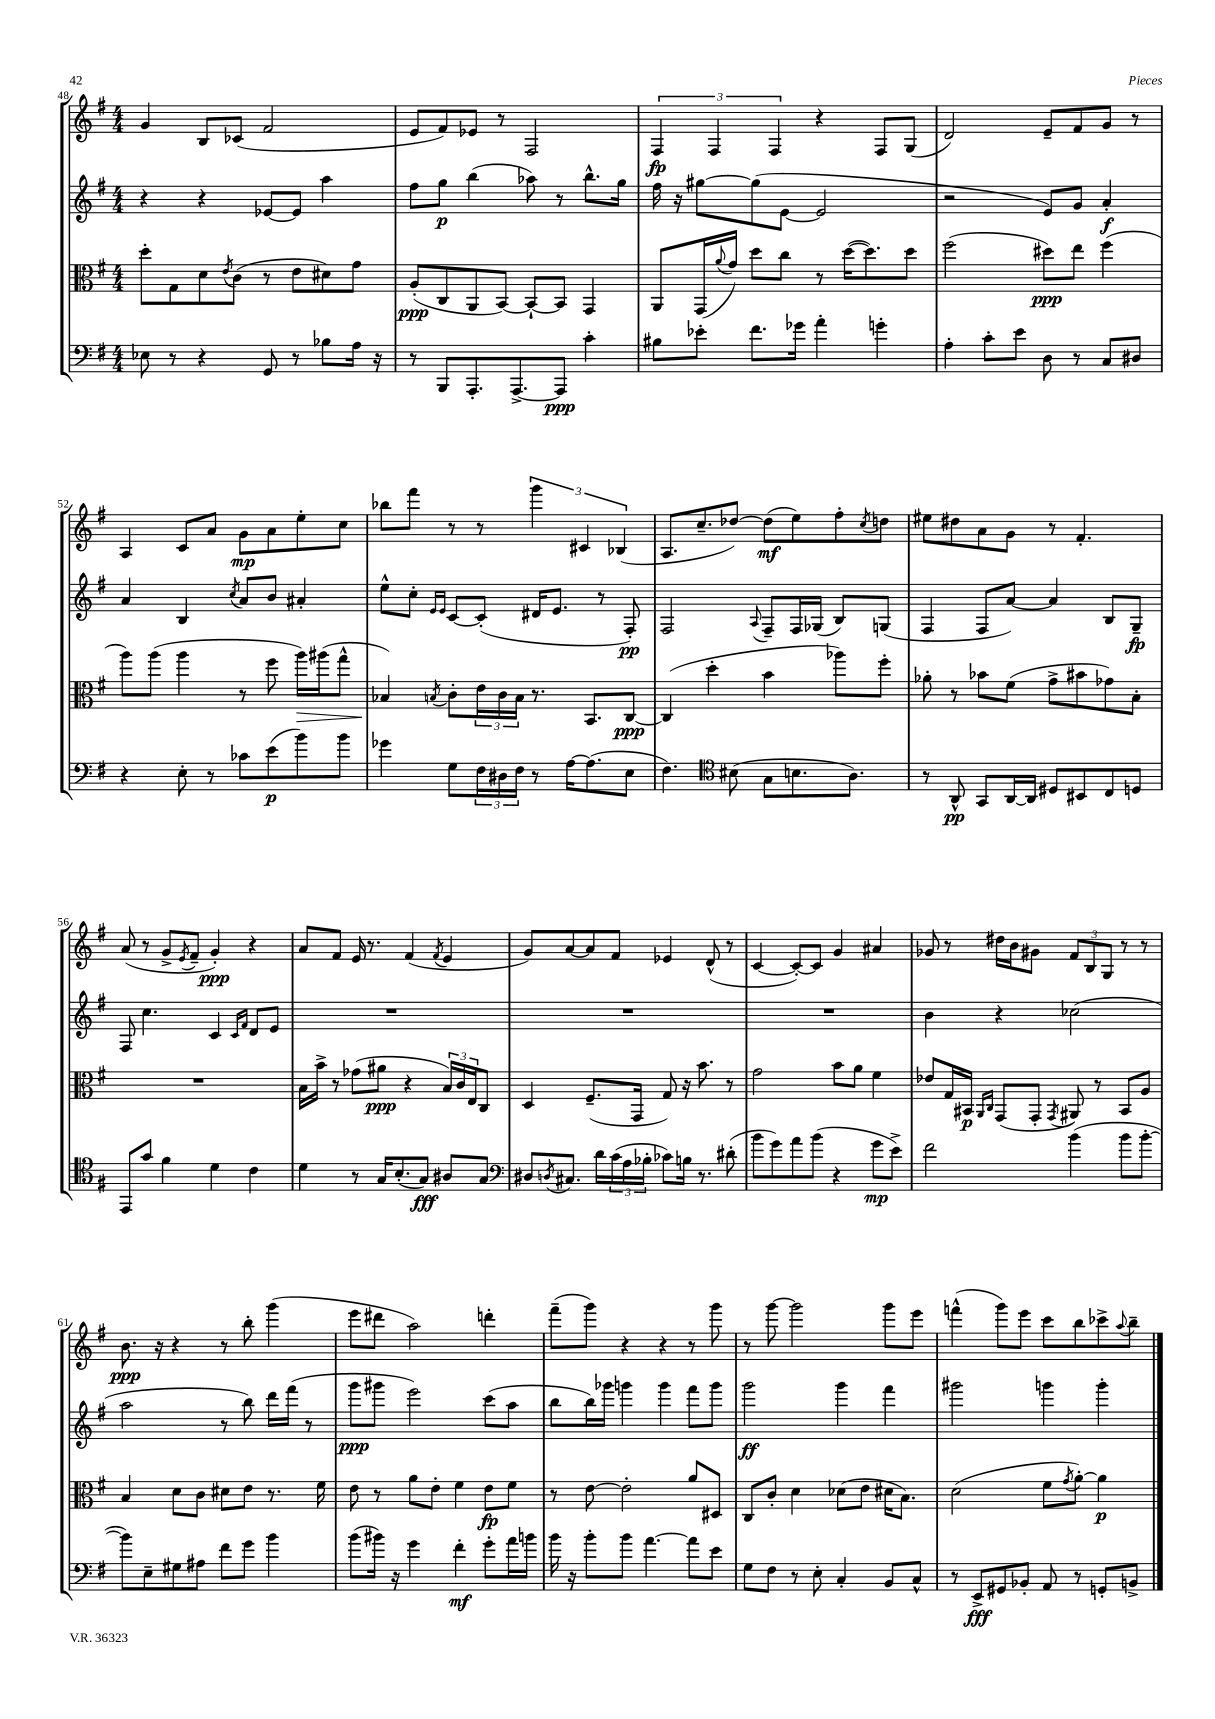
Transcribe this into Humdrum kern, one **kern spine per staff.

**kern	**kern	**kern	**kern
*staff4	*staff3	*staff2	*staff1
*clefF4	*clefC3	*clefG2	*clefG2
*k[f#]	*k[f#]	*k[f#]	*k[f#]
*M4/4	*M4/4	*M4/4	*M4/4
8E-	8dd'	4r	4g
8r	8G	.	.
4r	8d	4r	8B
.	8qe	.	.
.	(8c	.	(8c-
8GG	8r	[8e-	2f#
8r	8e	8e-]	.
8B-	8d#)	4aa	.
16A	8g	.	.
16r	.	.	.
=	=	=	=
8r	(8A'	8ff#	8e
8BBB	8C	8gg	8f#)
8.AAA'	8AA	(4bb	8e-
.	[8BB)	.	8r
[8.AAA^	.	.	.
.	8BB`_	8aa-)	2F#
8AAA]	8BB]	8r	.
4c'	4GG	8.bb^^	.
.	.	16gg	.
=	=	=	=
8B#	8AA	16ff#	6F#
.	.	16r	.
8e-'	(16GG	[8gg#	.
.	.	.	6F#
.	8qqa	.	.
.	16g)	.	.
8.f#	8dd	(8gg#]	.
.	.	.	6F#
.	8cc	[8e	.
16g-	.	.	.
4a'	8r	2e]	4r
.	([16dd	.	.
.	8.dd])	.	.
4g'	.	.	8F#
.	8dd	.	(8G
=	=	=	=
4A'	(2ff#	2r	2d)
8c'	.	.	.
8e	.	.	.
8D	8dd#)	8e)	8e~
8r	8ee	8g	8f#
8C	(4ff#	4a'	8g
8D#	.	.	8r
=	=	=	=
4r	8aa)	4a	4A
.	(8aa	.	.
8E'	4aa	4B	8c
8r	.	.	8a
.	.	8qcc	.
8c-	8r	8a	8g
(8e	8ff#	8b	8a
8b)	16aa)	4a#'	8ee'
.	(16aa#	.	.
8b	8gg^^	.	8cc
=	=	=	=
4g-	4B-)	8ee^^	8bb-
.	.	8cc'	8fff#
.	.	16qqe	.
.	8qB	16qqe	.
8G	8c'	[8c	8r
24F#	24e	(8c']	8r
24D#	24c	.	.
24F#	24B	.	.
8r	8.r	16d#	6ggg
.	.	8.e	.
[16A	.	.	.
.	.	.	6c#
(8.A]	8.BB	.	.
.	.	8r	.
.	.	.	(6B-
8E	[8C	8F#')	.
=	=	=	=
4.F#)	(4C]	2F#	8.A
.	.	.	8.cc~
.	4dd'	.	.
*clefC4	*	*	*
(8B#	.	.	[8dd-)
.	.	8qqA	.
8G	4b	8F#~	(8dd-]
8.B	.	16F#	8ee)
.	.	(16G-	.
.	8aa-)	8B)	8ff#'
8.A)	.	.	.
.	.	.	8qcc
.	8ff#'	(8G	8dd
=	=	=	=
8r	8a-'	4F#	8ee#
8AA^^	8r	.	8dd#
8GG	8b-	8F#	8a
[16AA	(8f#	[8a)	8g
16AA]	.	.	.
8D#	8g^	4a]	8r
8BB#	8b#	.	4.f#'
8C	8g-)	8B	.
8D	8B'	8G~	.
=	=	=	=
8EE	1r	8F#	(8a
8g	.	4.cc	8r
4f#	.	.	8g^
.	.	.	8qe
.	.	.	8f#~
4d	.	4c	4g')
.	.	16qqc	.
.	.	16qqf#	.
4c	.	8d	4r
.	.	8e	.
=	=	=	=
4d	16B	1r	8a
.	16b^	.	.
.	8r	.	8f#
8r	(8g-	.	16e
.	.	.	8.r
16G	8a#	.	.
(8.B'	.	.	.
.	4r	.	(4f#
8G)	.	.	.
.	.	.	8qf#
8A#	24B)	.	4e
.	24c	.	.
.	24E	.	.
8G	8C	.	.
=	=	=	=
*clefF4	*	*	*
8D#	4D	1r	8g)
8qD	.	.	.
8.C#	.	.	[8a
.	(8.F#~	.	8a]
16d	.	.	.
(24c	.	.	8f#
24A	.	.	.
.	16GG	.	.
24B-'	.	.	.
8c-)	8G)	.	4e-
16B	16r	.	.
8.r	8.b	.	.
.	.	.	(8d^^
(8d#'	8r	.	8r
=	=	=	=
8b	2g	1r	[4c
8g)	.	.	.
8a	.	.	8c'_)
(8b	.	.	8c]
4r	8b	.	4g
.	8a	.	.
8g	4f#	.	4a#
8e^)	.	.	.
=	=	=	=
2f#	8e-	4b	8g-
.	16G	.	8r
.	16BB#	.	.
.	16qqAA	.	.
.	16qqC	.	.
.	(8GG	4r	16dd#
.	.	.	16b
.	8GG'	.	8g#
.	8qGG	.	.
(4b	8AA#)	(2cc-	12f#
.	.	.	12B
.	8r	.	.
.	.	.	12G
8b	8BB#	.	8r
[8b'	8A	.	8r
=	=	=	=
8b])	4B	2aa	8.b
8E~	.	.	.
.	.	.	16r
8G#	8d	.	4r
8A#	8c	.	.
8f#	8d#	8r	8r
8g	8e	8bb)	8bb'
4b	8.r	16ddd	(4ggg
.	.	(16fff#	.
.	.	8r	.
.	16f#	.	.
=	=	=	=
(8b	8e	8ggg	8eee
16b#)	8r	8ggg#	8ddd#
16r	.	.	.
4g	8a	2eee)	2aa)
.	8e'	.	.
4f#'	4f#	.	.
8g'	8e	(8ccc	4ddd'
16a	8f#	8aa	.
16b	.	.	.
=	=	=	=
16b	8r	8bb	(8fff#~
16r	.	.	.
8b'	[8e	16bb)	8ggg)
.	.	16ggg-	.
8b	2e']	4ggg	4r
[4.a	.	.	.
.	.	4ggg	4r
8a]	8a	8fff#	8r
8e	8D#	8ggg	8ggg
=	=	=	=
8G	8C	2ggg	8r
8F#	8c'	.	[8ggg
8r	4d	.	2ggg]
8E'	.	.	.
4C'	(8d-	4ggg	.
.	8e	.	.
8BB	16d#	4fff#	8ggg
.	8.B)	.	.
8C^^	.	.	8eee
=	=	=	=
8r	(2d	2ggg#	(4fff^^
8EE^	.	.	.
8GG#	.	.	8ggg)
8BB-'	.	.	8eee
8AA	8f#	4ggg	8ccc
.	8qg	.	.
8r	[8a')	.	8bb
8GG'	4a]	4ggg'	8ccc-^
.	.	.	8qqaa
8BB^	.	.	8bb~
==	==	==	==
*-	*-	*-	*-
